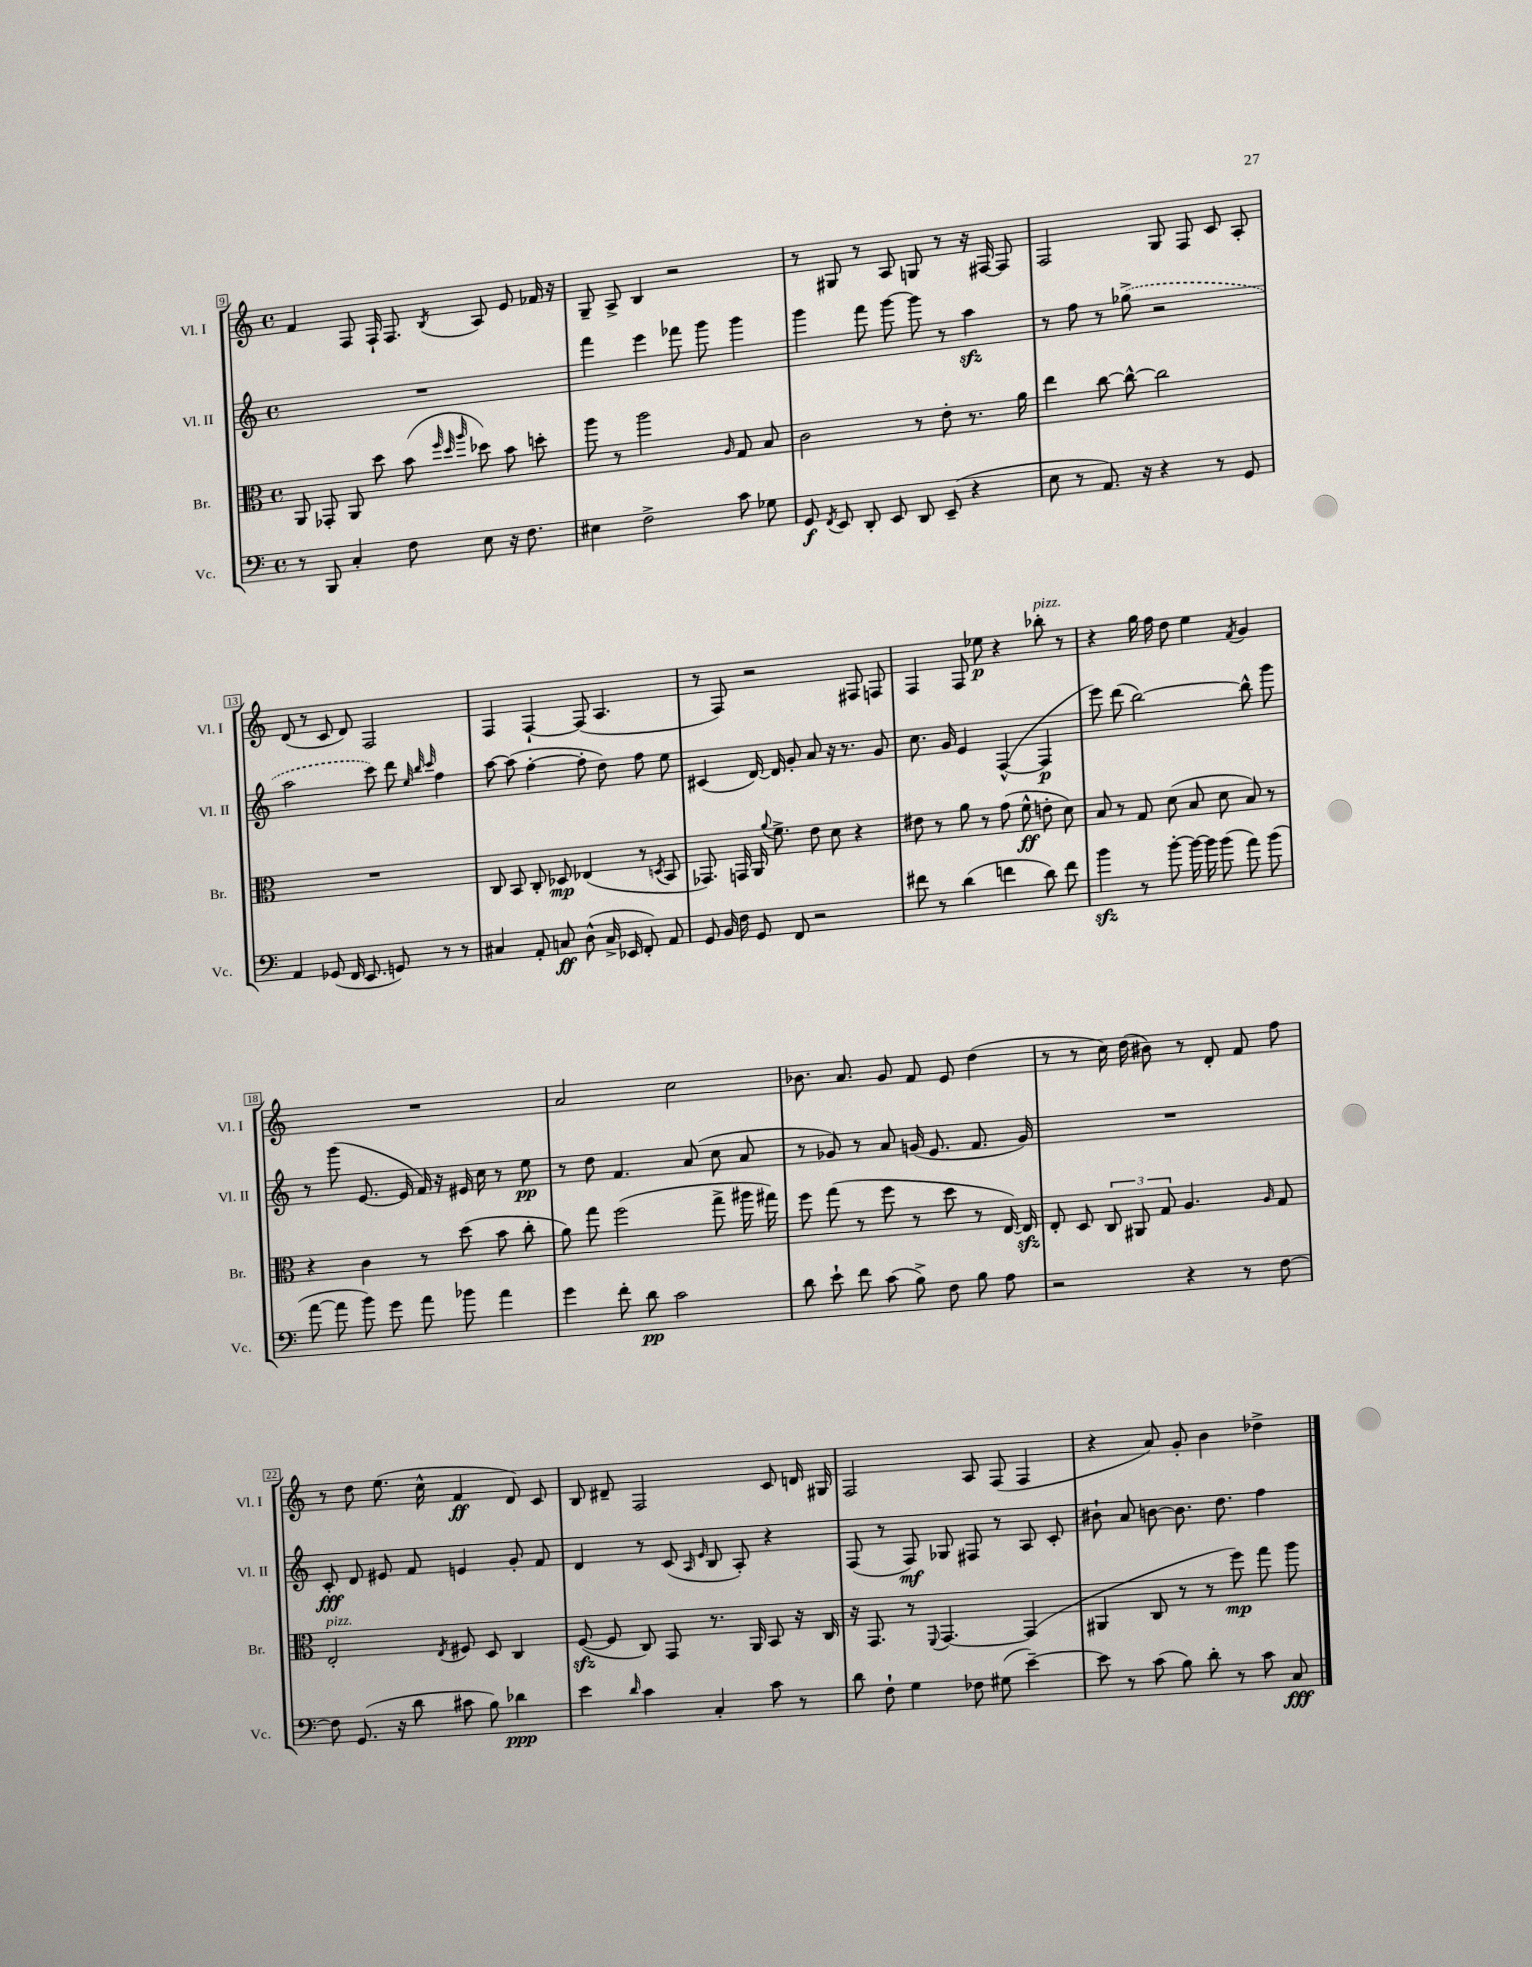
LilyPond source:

<<
\new StaffGroup <<
\new Staff = "s0" \with { instrumentName = "Vl. I" shortInstrumentName = "Vl. I" } {
    \clef treble \key c \major \defaultTimeSignature \time 4/4
    \autoBeamOff f'4 f8 f16-! f8. \acciaccatura { b8 } a8 e'8 fes'16 r16 |
    g8-- a8-> b4 r2 |
    r8 gis8 r8 a8 g8 r8 r16 fis16~ fis8 |
    f2 g8 f8 c'8 a8-. |
    d'8( r8 c'8 d'8) f2 |
    f4 f4~-! f8( a4. |
    r8 f8) r2 fis8 f8 |
    f4 f8 ees''8\p r4 bes''8-.^\markup { \italic "pizz." } r8 |
    r4 g''16 f''16 d''8 e''4 \acciaccatura { f'8 } g'4 |
    R1 |
    a'2 c''2 |
    bes'8. a'8. g'8 f'8 e'8 d''4( |
    r8 r8 c''16) d''16( bis'8) r8 d'8-. f'8 f''8 |
    r8 d''8 e''8.( c''16-^ f'4\ff d'8) c'8 |
    b8 dis'8-- f2 c'8 d'16 gis16 |
    f2 a8 f8( f4 |
    r4 a'8) g'8-. b'4 des''4-> \bar "|." |
}
\new Staff = "s1" \with { instrumentName = "Vl. II" shortInstrumentName = "Vl. II" } {
    \clef treble \key c \major \defaultTimeSignature \time 4/4
    \autoBeamOff R1 |
    f'''4 e'''4 fes'''8 g'''8 g'''4 |
    g'''4 f'''8 g'''8~ g'''8 r8 a''4\sfz |
    r8 f''8 r8 \once \slurDashed ges''8->( r2 |
    a''2 c'''8) d'''8 \grace { e''32 b''32 c'''32 } f''4 |
    a''8~ a''8( f''4~-. f''8-. d''8) f''8 e''8 |
    cis'4( d'16~) d'16 g'8-. a'8 r16 r8. g'8 |
    c''8. g'16 e'4 f4~-^( f4\p |
    e'''8) d'''8( b''2~) b''8-^ g'''8 |
    r8 g'''8( e'8.~ e'16 f'16) r16 eis'16 c''16 r8 e''8\pp |
    r8 d''8 f'4. a'8( c''8 a'8 |
    r8 ges'8) r8 a'8 g'16( e'8. f'8. g'16) |
    R1 |
    c'8-.\fff d'8 eis'8 f'8 e'4 g'8-. f'8 |
    d'4 r8 c'8( \grace { a16 e'16 } b8 a8-.) r4 |
    f8( r8 f8\mf) ges8 fis8 r8 a8 c'8-. |
    bis'8-! a'8 b'8~ b'8. d''8. f''4 \bar "|." |
}
\new Staff = "s2" \with { instrumentName = "Br." shortInstrumentName = "Br." } {
    \clef alto \key c \major \defaultTimeSignature \time 4/4
    \autoBeamOff a,8 ges,8-. a,8 d''8 b'8( \grace { f''32 d''32 a''32 } des''8) b'8 d''8-. |
    a''8 r8 a''2 \grace { a16 } g8 b8 |
    c'2 r8 e'8-. r8. a'16 |
    e''4 c''8~ c''8~-^ c''2 |
    R1 |
    c8 b,8 c8-. des8\mp ees4( r8 \acciaccatura { d8 } b,8 |
    ges,8.) g,16 a,16 \appoggiatura { a'8 } f'8.-> e'8 d'8 r4 |
    eis'8 r8 a'8 r8 g'8( f'8-^\ff e'8-. d'8) |
    b8 r8 g8 d'8( b8 d'8 b8) r8 |
    r4 c'4 r8 d''8( b'8 c''8-. |
    a'8) g''8 f''2( g''8-> ais''16 gis''16) |
    f''8 g''8( r8 f''8 r8 d''8 r8 e16~) e16\sfz |
    e8-. d8 \tuplet 3/2 { c8 ais,8 g8 } a4. \grace { a16 } g8 |
    e2-.^\markup { \italic "pizz." } \acciaccatura { e8 } fis8 d8 c4 |
    f8~\sfz( f8 c8) g,8 r8. a,16 b,8 r16 c16 |
    r16 g,8. r8 \appoggiatura { f,8 } g,4.~ g,4( |
    ais,4 c8 r8 r8 f''8\mp) g''8 a''8 \bar "|." |
}
\new Staff = "s3" \with { instrumentName = "Vc." shortInstrumentName = "Vc." } {
    \clef bass \key c \major \defaultTimeSignature \time 4/4
    \autoBeamOff r8 b,,8 c4-. f8 e8 r16 f8. |
    eis4 f2-> c'8 ges8 |
    g,8\f \acciaccatura { f,8 } e,8 d,8-. e,8 d,8 e,8--( r4 |
    e8 r8 a,8.) r16 r4 r8 g,8 |
    a,4 ges,8( f,16 e,8. g,8) r8 r8 |
    cis4 a,8-. c8\ff d8-^( c16-> ees,16 f,8-.) a,8 |
    g,8 b,16 f16 g,8 f,8 r2 |
    fis'8 r8 d'4( f'4 d'8) f'8 |
    b'4\sfz r8 b'8~-. b'16~ b'16 b'8( a'8) b'8( |
    a'8~ a'8 b'8) g'8 a'8 bes'8 a'4 |
    g'4 f'8-. d'8\pp c'2 |
    d'8 e'8-! f'8 c'8( b8->) f8 b8 a8 |
    r2 r4 r8 f8~ |
    f8 g,8.( r16 d'8 cis'8 b8) des'4\ppp |
    e'4 \grace { d'16 } c'4 c4-. c'8 r8 |
    d'8 f8-! g4 fes8 gis8( e'4~--) |
    e'8 r8 c'8( b8) d'8-. r8 c'8 c8\fff \bar "|." |
}
>>
>>
\layout { \context { \Score currentBarNumber = #9 \override BarNumber.stencil = #(make-stencil-boxer 0.1 0.3 ly:text-interface::print) } }
